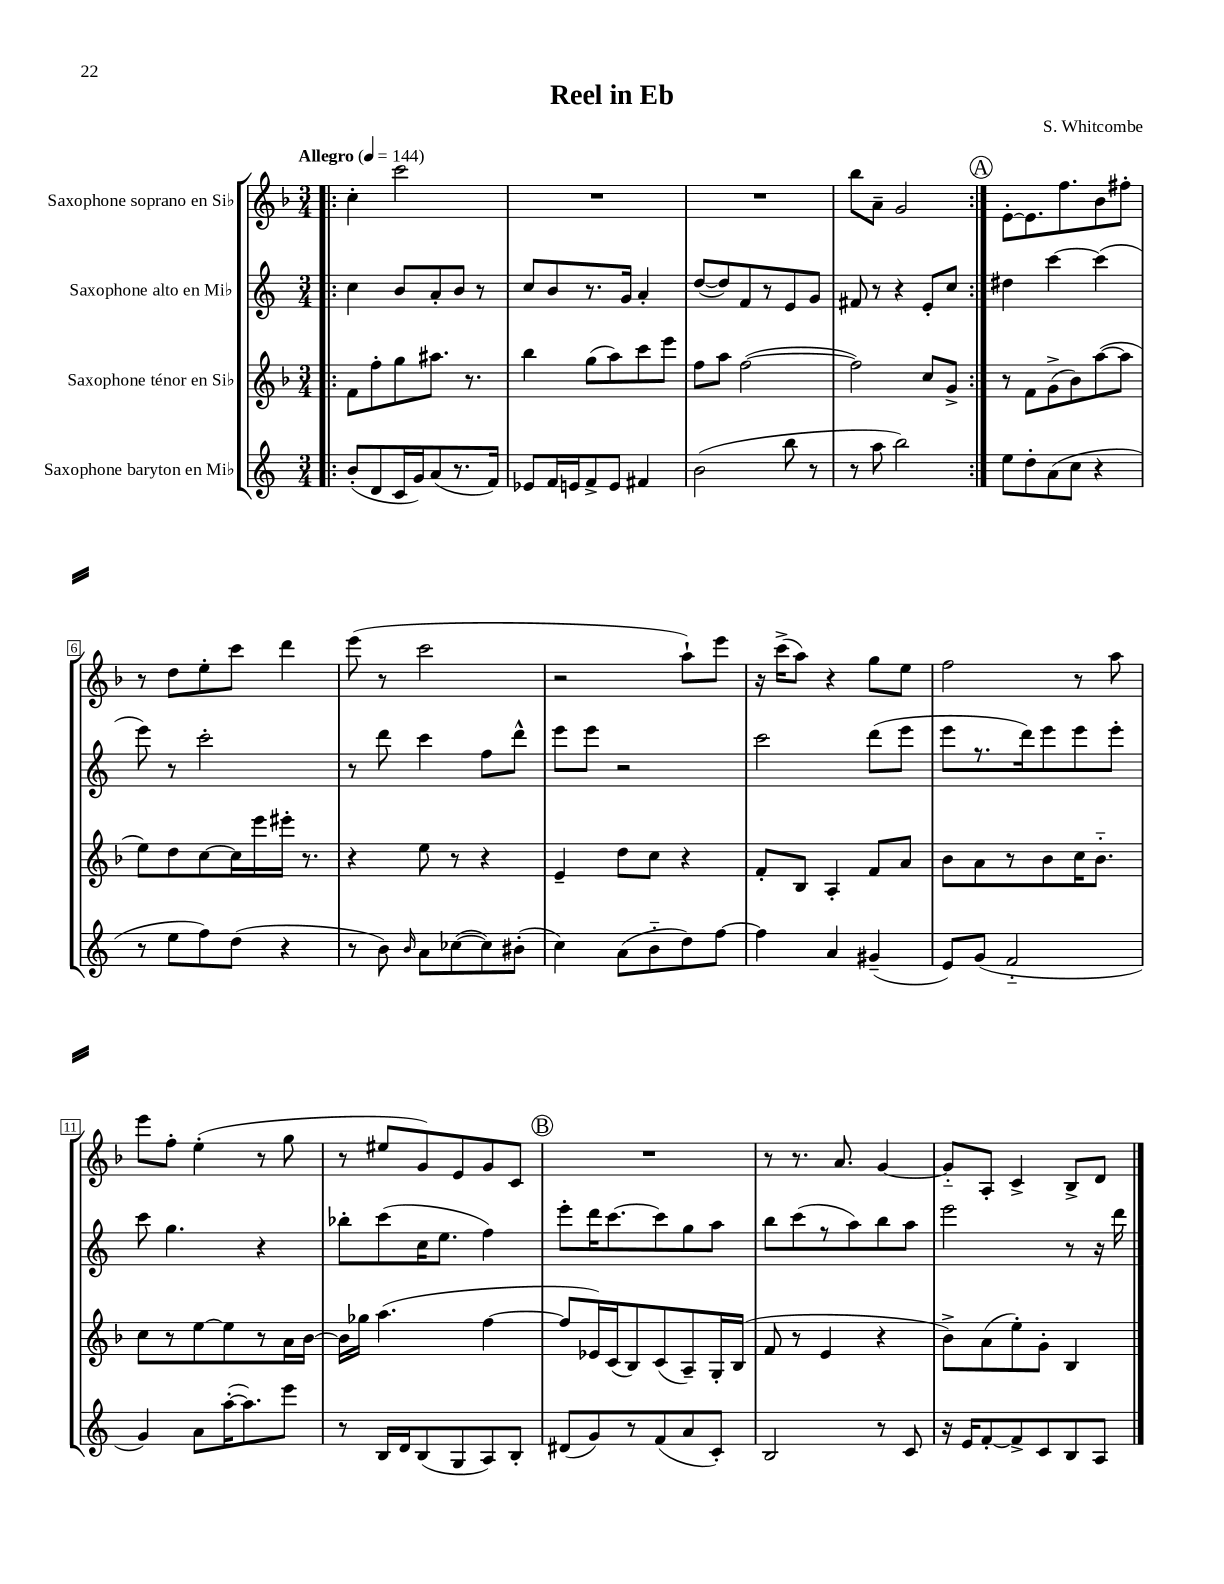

**kern	**kern	**kern	**kern
*staff4	*staff3	*staff2	*staff1
*clefG2	*clefG2	*clefG2	*clefG2
*k[]	*k[b-]	*k[]	*k[b-]
*M3/4	*M3/4	*M3/4	*M3/4
*MM144	*MM144	*MM144	*MM144
=!|:	=!|:	=!|:	=!|:
(8b'	8f	4cc	4cc'
8d	8ff'	.	.
16c	8gg	8b	2ccc
16g)	.	.	.
(8a	8.aa#	8a'	.
8.r	.	8b	.
.	8.r	.	.
.	.	8r	.
16f)	.	.	.
=	=	=	=
8e-	4bb-	8cc	2.r
16f	.	8b	.
16e	.	.	.
8f^	(8gg	8.r	.
8e	8aa)	.	.
.	.	16g	.
4f#	8ccc	4a'	.
.	8eee	.	.
=	=	=	=
(2b	8ff	([8dd	2.r
.	8aa	8dd])	.
.	([2ff	8f	.
.	.	8r	.
8bb	.	8e	.
8r	.	8g	.
=	=	=	=
8r	2ff])	8f#	8bb-
8aa	.	8r	8a~
2bb)	.	4r	2g
.	8cc	8e'	.
.	8g^	8cc	.
=:|!	=:|!	=:|!	=:|!
8ee	8r	4dd#	[8e'
8dd'	8f	.	8.e]
(8a	(8g^	[4ccc	.
.	.	.	8.ff
8cc	8b-)	.	.
4r	([8aa	(4ccc]	8b-
.	8aa]	.	8ff#'
=	=	=	=
8r	8ee)	8eee)	8r
8ee	8dd	8r	8dd
8ff)	[8cc	2ccc'	8ee'
(8dd	16cc]	.	8ccc
.	16eee	.	.
4r	16eee#'	.	4ddd
.	8.r	.	.
=	=	=	=
8r	4r	8r	(8eee
8b)	.	8ddd	8r
16qqb	.	.	.
8a	8ee	4ccc	2ccc
([8cc-	8r	.	.
8cc-])	4r	8ff	.
(8b#'	.	8ddd^^	.
=	=	=	=
4cc)	4e~	8eee	2r
.	.	8eee	.
(8a	8dd	2r	.
8b'~	8cc	.	.
8dd)	4r	.	8aa`)
[8ff	.	.	8eee
=	=	=	=
4ff]	8f'	2ccc	16r
.	.	.	(16ccc^
.	8B-	.	8aa)
4a	4A'	.	4r
(4g#~	8f	(8ddd	8gg
.	8a	8eee	8ee
=	=	=	=
8e)	8b-	8eee	2ff
(8g	8a	8.r	.
2f'~	8r	.	.
.	.	16ddd)	.
.	8b-	8eee	.
.	16cc	8eee	8r
.	8.b-'~	.	.
.	.	8eee'	8aa
=	=	=	=
4g)	8cc	8ccc	8eee
.	8r	4.gg	8ff'
8a	[8ee	.	(4ee'
([16aa'	8ee]	.	.
8.aa])	.	.	.
.	8r	4r	8r
8eee	16a	.	8gg
.	[16b-	.	.
=	=	=	=
8r	16b-]	8bb-'	8r
.	16gg-	.	.
16B	(4.aa	(8ccc	8ee#
16d	.	.	.
(8B	.	16cc	8g)
.	.	8.ee	.
8G	.	.	8e
8A)	[4ff	4ff)	8g
8B'	.	.	8c
=	=	=	=
(8d#	8ff]	8eee'	2.r
8g)	16e-)	16ddd	.
.	(16c	[8.ccc	.
8r	8B-)	.	.
(8f	(8c	8ccc]	.
8a	8A~)	8gg	.
8c')	16G'	8aa	.
.	(16B-	.	.
=	=	=	=
2B	8f	8bb	8r
.	8r	(8ccc	8.r
.	4e	8r	.
.	.	.	8.a
.	.	8aa)	.
8r	4r	8bb	[4g
8c	.	8aa	.
=	=	=	=
16r	8b-^)	2eee	8g'~]
16e	.	.	.
[8f'	(8a	.	8A'
8f^]	8ee')	.	4c^
8c	8g'	.	.
8B	4B-	8r	8B-^
8A	.	16r	8d
.	.	16ddd	.
==	==	==	==
*-	*-	*-	*-
